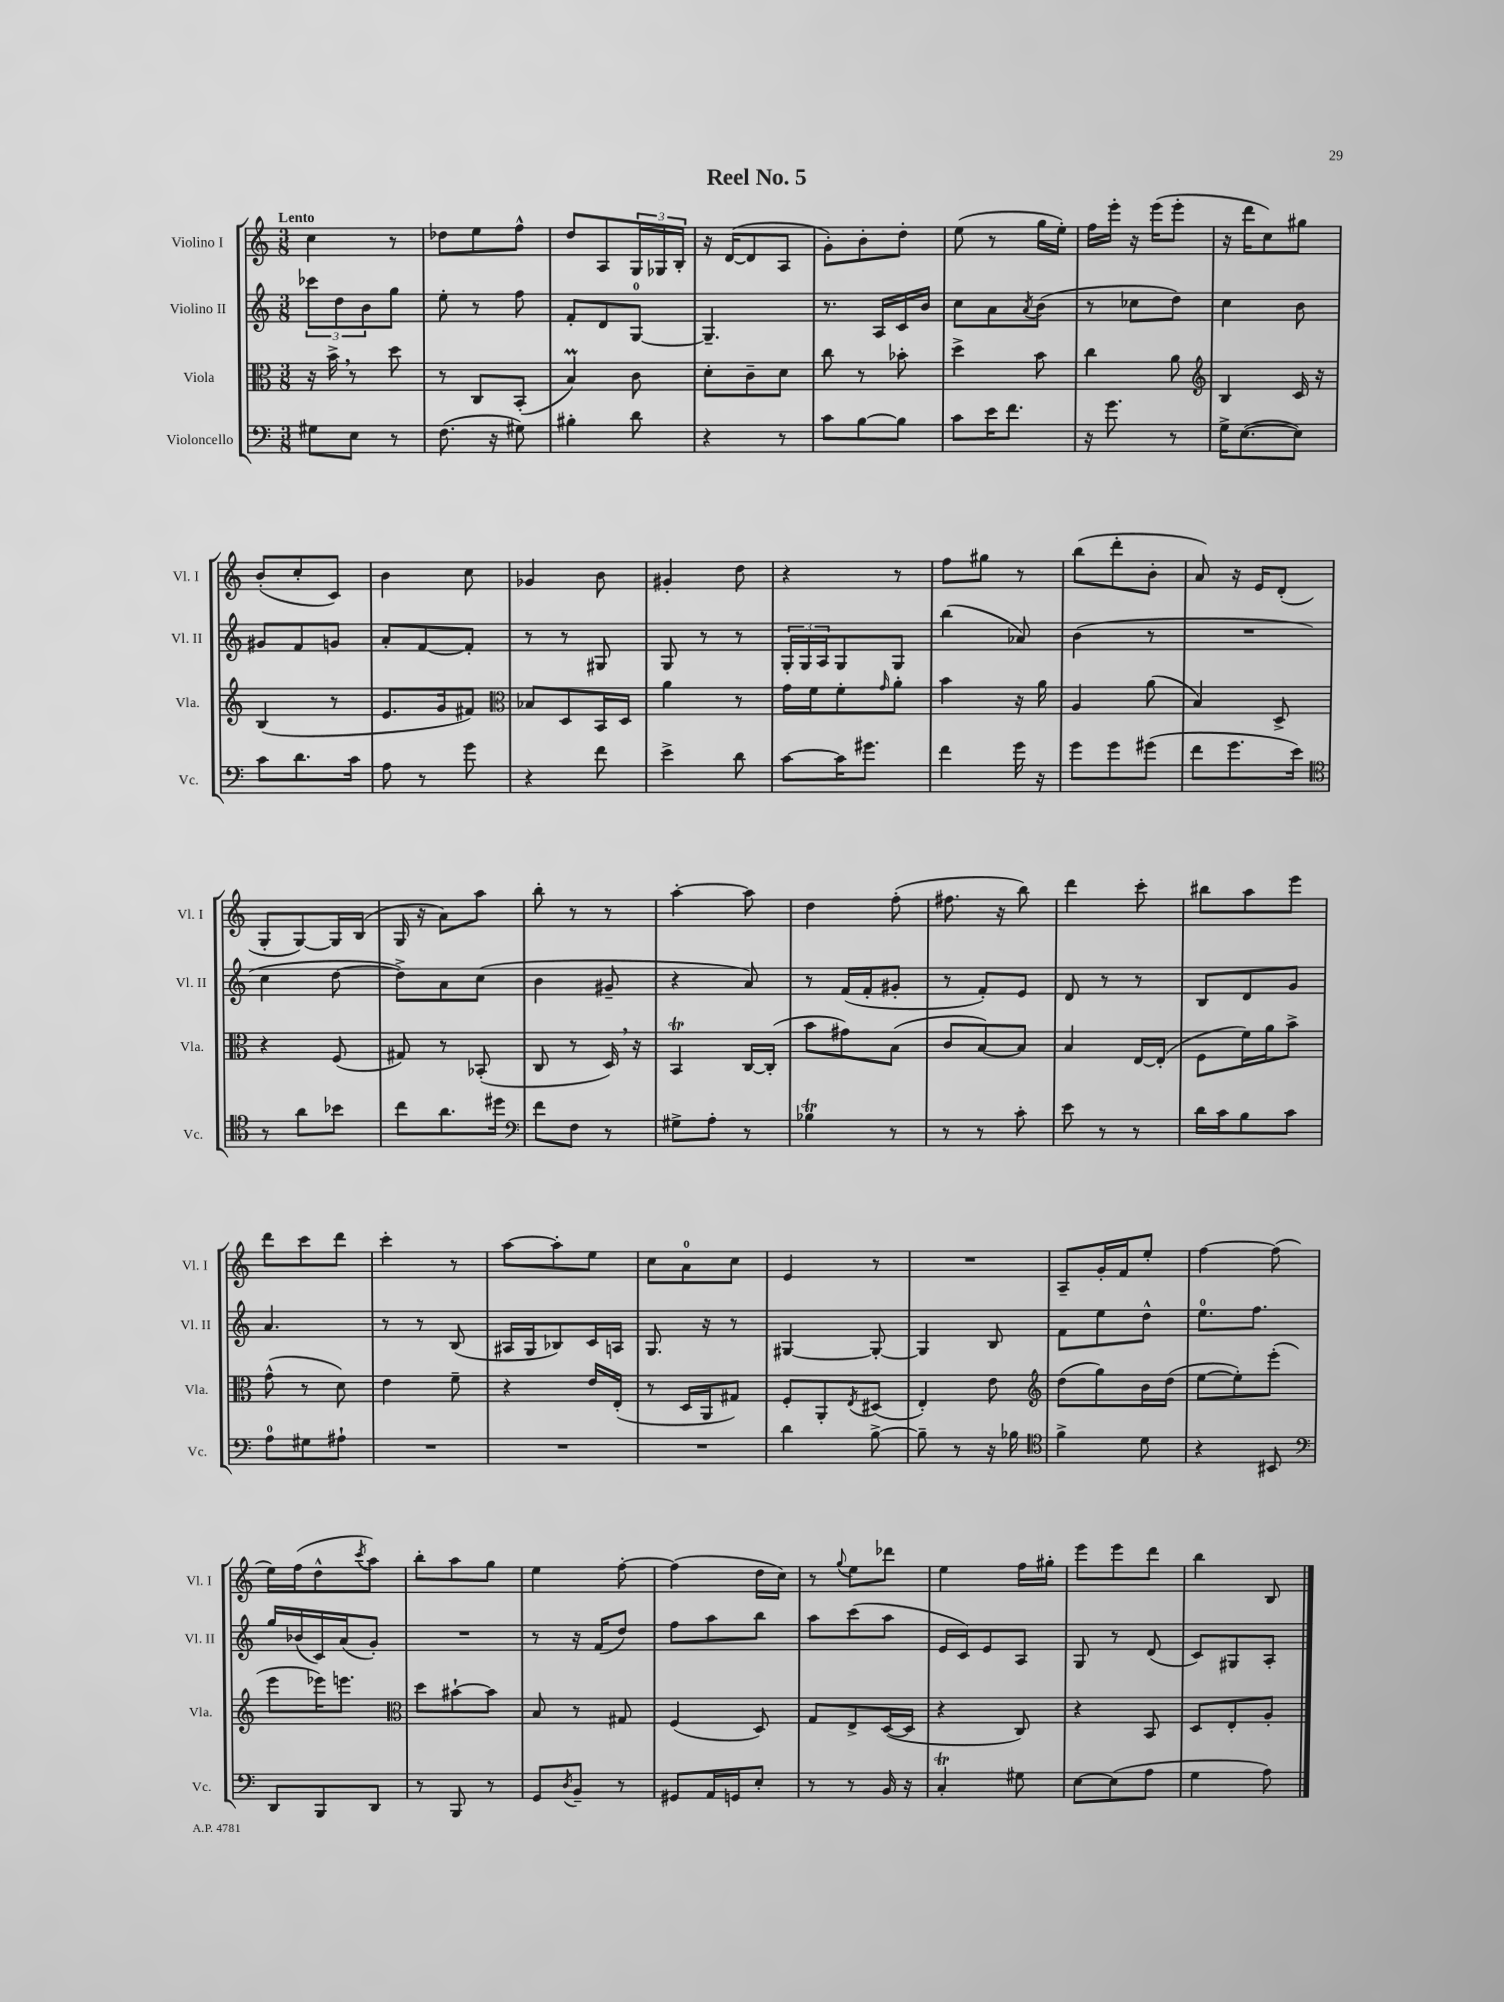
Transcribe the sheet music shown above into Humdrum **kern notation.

**kern	**kern	**kern	**kern
*part4	*part3	*part2	*part1
*staff4	*staff3	*staff2	*staff1
*I"Violoncello	*I"Viola	*I"Violino II	*I"Violino I
*I'Vc.	*I'Vla.	*I'Vl. II	*I'Vl. I
*clefF4	*clefC3	*clefG2	*clefG2
*k[]	*k[]	*k[]	*k[]
*M3/8	*M3/8	*M3/8	*M3/8
=1	=1	=1	=1
!	!	!	!LO:TX:a:B:t=Lento
8G#X\L	16r	12ccc-X\L	4cc\
.	16b^,\	.	.
.	.	12dd\	.
8E\J	8r	.	.
.	.	12b\	.
8r	8dd\	8gg\J	8r
=2	=2	=2	=2
(8.F\	8r	8ee'\	8dd-X\L
.	8C/L	8r	8ee\
16r	.	.	.
8G#X\)	(8BB'/J	8ff\	8ff^^\J
=3	=3	=3	=3
4B#X'\	4Bm/)	8f'/L	8dd/L
.	.	8d/	8A/
8d\	8c\	[8G/J	24G/L
.	.	.	24G-X/
.	.	.	24B'/JJ
=4	=4	=4	=4
4r	8d'\L	4.G~/]	16r
.	.	.	([16d/KL
.	8c~\	.	8d/]
8r	8d\J	.	8A/J
=5	=5	=5	=5
8c\L	8cc\	8.r	8g'\L)
[8B\	8r	.	8b'\
.	.	16A/LL	.
8B\J]	8b-X'\	16c/	8dd'\J
.	.	16b/JJ	.
=6	=6	=6	=6
8c\L	4dd^\	8cc\L	(8ee\
16e\K	.	8a\	8r
8.f\J	.	.	.
.	.	8qa/	.
.	8b\	(8b\J	16gg\LL
.	.	.	16ee'\JJ)
=7	=7	=7	=7
16r	4cc\	8r	16ff\LL
8.g\	.	.	16eee'\JJ
.	.	8cc-X\L	16r
.	.	.	(16eee\KL
8r	8a\	8dd\J)	8eee'\J
=8	=8	=8	=8
*	*clefG2	*	*
16G^\KL	4B/	4cc\	16r
([8.E\	.	.	16ddd\KL
.	.	.	8cc\)
8E\J])	16c/	8b\	8gg#X\J
.	16r	.	.
!!LO:LB:g=z
=9	=9	=9	=9
8c\L	(4B/	8g#X/L	(8b'/L
8.d\	.	8f/	8cc'/
.	8r	8gn/J	8c/J)
16c\Jk	.	.	.
=10	=10	=10	=10
8A\	8.e/L	8a'/L	4b\
8r	.	[8f/	.
.	16g/k	.	.
8g\	8f#X/J)	8f'/J]	8cc\
=11	=11	=11	=11
*	*clefC3	*	*
4r	8B-X/L	8r	4g-X/
.	8D/	8r	.
8f\	16BB/L	8G#X/	8b\
.	16D/JJ	.	.
=12	=12	=12	=12
4e^\	4a\	8G/	4g#X'/
.	.	8r	.
8d\	8r	8r	8dd\
=13	=13	=13	=13
[8c\L	16g\LL	24G'/LL	4r
.	.	24G/	.
.	16f\J	.	.
.	.	24A/J	.
16c\K]	8f'\	8G/	.
8.g#X\J	.	.	.
.	16qqg/	.	.
.	8a'\J	8G/J	8r
=14	=14	=14	=14
4f\	4b\	(4bb\	8ff\L
.	.	.	8gg#X\J
16g\	16r	8a-X/)	8r
16r	16a\	.	.
=15	=15	=15	=15
8g\L	4A/	(4b\	(8bb\L
8g\	.	.	8ddd'\
(8g#X\J	(8a\	8r	8b'\J
=16	=16	=16	=16
8f\L	4B/)	4.r	8a/)
8.g\	.	.	16r
.	.	.	16e/KL
.	8D^/	.	(8d'/J
16e\Jk)	.	.	.
!!LO:LB:g=z
=17	=17	=17	=17
*clefC4	*	*	*
8r	4r	4cc\	8G'/L
8a\L	.	.	[8G/)
8b-X\J	(8F/	[8dd\	16G/L]
.	.	.	(16B/JJ
=18	=18	=18	=18
8cc\L	8G#X/)	8dd^\L])	16G/
.	.	.	16r
8.a\	8r	8a\	8a\L)
.	(8BB-X'/	(8cc\J	8aa\J
16dd#X\Jk	.	.	.
=19	=19	=19	=19
*clefF4	*	*	*
8f\L	8C/	4b\	8bb'\
8F\J	8r	.	8r
8r	16D,/)	8g#X~/	8r
.	16r	.	.
=20	=20	=20	=20
8G#X^\L	4BBt/	4r	[4aa'\
8A'\J	.	.	.
8r	[16C/LL	8a/)	8aa\]
.	(16C'/JJ]	.	.
=21	=21	=21	=21
4B-XT\	8b\L	8r	4dd\
.	8g#X\)	(16f/LL	.
.	.	16f'/J	.
8r	(8B\J	8g#X'/J	(8ff'\
=22	=22	=22	=22
8r	8c/L	8r	8.ff#X\
8r	[8B/)	8f'/L)	.
.	.	.	16r
8c'\	8B/J]	8e/J	8bb\)
=23	=23	=23	=23
8e\	4B/	8d/	4ddd\
8r	.	8r	.
8r	[16E/LL	8r	8ccc'\
.	(16E'/JJ]	.	.
=24	=24	=24	=24
16d\LL	8F\L	8B/L	8bb#X\L
16c\J	.	.	.
8B\	16f\L)	8d/	8aa\
.	16a\J	.	.
8c\J	8b^\J	8g/J	8eee\J
!!LO:LB:g=z
=25	=25	=25	=25
8A\L	(8g^^\	4.a/	8ddd\L
8G#X\	8r	.	8ccc\
8A#X`\J	8d\)	.	8ddd\J
=26	=26	=26	=26
4.r	4e\	8r	4ccc'\
.	.	8r	.
.	8f~\	(8B/	8r
=27	=27	=27	=27
4.r	4r	16A#X/LL	[8aa\L
.	.	16G/J	.
.	.	8B-X/)	8aa'\]
.	16e/LL	16c/L	8ee\J
.	(16E'/JJ	16An/JJ	.
=28	=28	=28	=28
4.r	8r	8.G/	8cc\L
.	16D/LL	.	8a\
.	16AA/J	16r	.
.	8G#X/J)	8r	8cc\J
=29	=29	=29	=29
4d\	8F'/L	[4G#X/	4e/
.	8AA'/	.	.
.	8qE/	.	.
[8B^\	(8D#X/J	8G#'/_	8r
=30	=30	=30	=30
8B~\]	4E'/)	4G#/]	4.r
8r	.	.	.
16r	8e\	8B/	.
16B-X\	.	.	.
=31	=31	=31	=31
*clefC4	*clefG2	*	*
4f^\	(8dd\L	8f\L	8A~/L
.	8gg\)	8ee\	16g'/L
.	.	.	16f/J
8d\	16b\L	8dd^^\J	8ee'/J
.	(16dd\JJ	.	.
=32	=32	=32	=32
4r	[8ee\L	8.ee\L	[4ff\
.	8ee'\])	.	.
.	.	8.ff\J	.
8BB#X/	(8eee'\J	.	(8ff\]
!!LO:LB:g=z
=33	=33	=33	=33
*clefF4	*	*	*
8DD/L	8eee\L	16gg/LL	16ee\LL)
.	.	(16b-X/	(16ff\J
8BBB/	16eee-X\K)	16c/)	8dd^^\
.	8.eeen\J	(16a/J	.
.	.	.	8qccc/
8DD/J	.	8g'/J)	8aa\J)
=34	=34	=34	=34
*	*clefC3	*	*
8r	8dd\L	4.r	8bb'\L
8BBB/	[8b#X`\	.	8aa\
8r	8b#\J]	.	8gg\J
=35	=35	=35	=35
8GG/L	8B/	8r	4ee\
8qD/	.	.	.
8BB~/J	8r	16r	.
.	.	(16f/KL	.
8r	8G#X/	8dd/J)	[8ff'\
=36	=36	=36	=36
8GG#X/L	(4F/	8ff\L	(4ff\]
16AA/L	.	8aa\	.
16GGn/J	.	.	.
8E'/J	8D/)	8bb\J	16dd\LL
.	.	.	16cc\JJ)
=37	=37	=37	=37
8r	8G/L	8aa\L	8r
.	.	.	8qqgg/
8r	8E^/	(8ccc\	8ee\L
16BB/	([16D/L	8aa\J	8ddd-X\J
16r	16D/JJ]	.	.
=38	=38	=38	=38
4CT'/	4r	16e/LL	4ee\
.	.	16c/J)	.
.	.	8e/	.
8G#X\	8C/)	8A/J	16ff\LL
.	.	.	16gg#X'\JJ
=39	=39	=39	=39
[8E\L	4r	8G/	8eee\L
(8E\]	.	8r	8eee\
8A\J	8BB/	(8d/	8ddd\J
=40	=40	=40	=40
4G\	8D/L	8c/L)	4bb\
.	8E'/	8G#X/	.
8A\)	8A'/J	8A'/J	8B/
==	==	==	==
*-	*-	*-	*-
